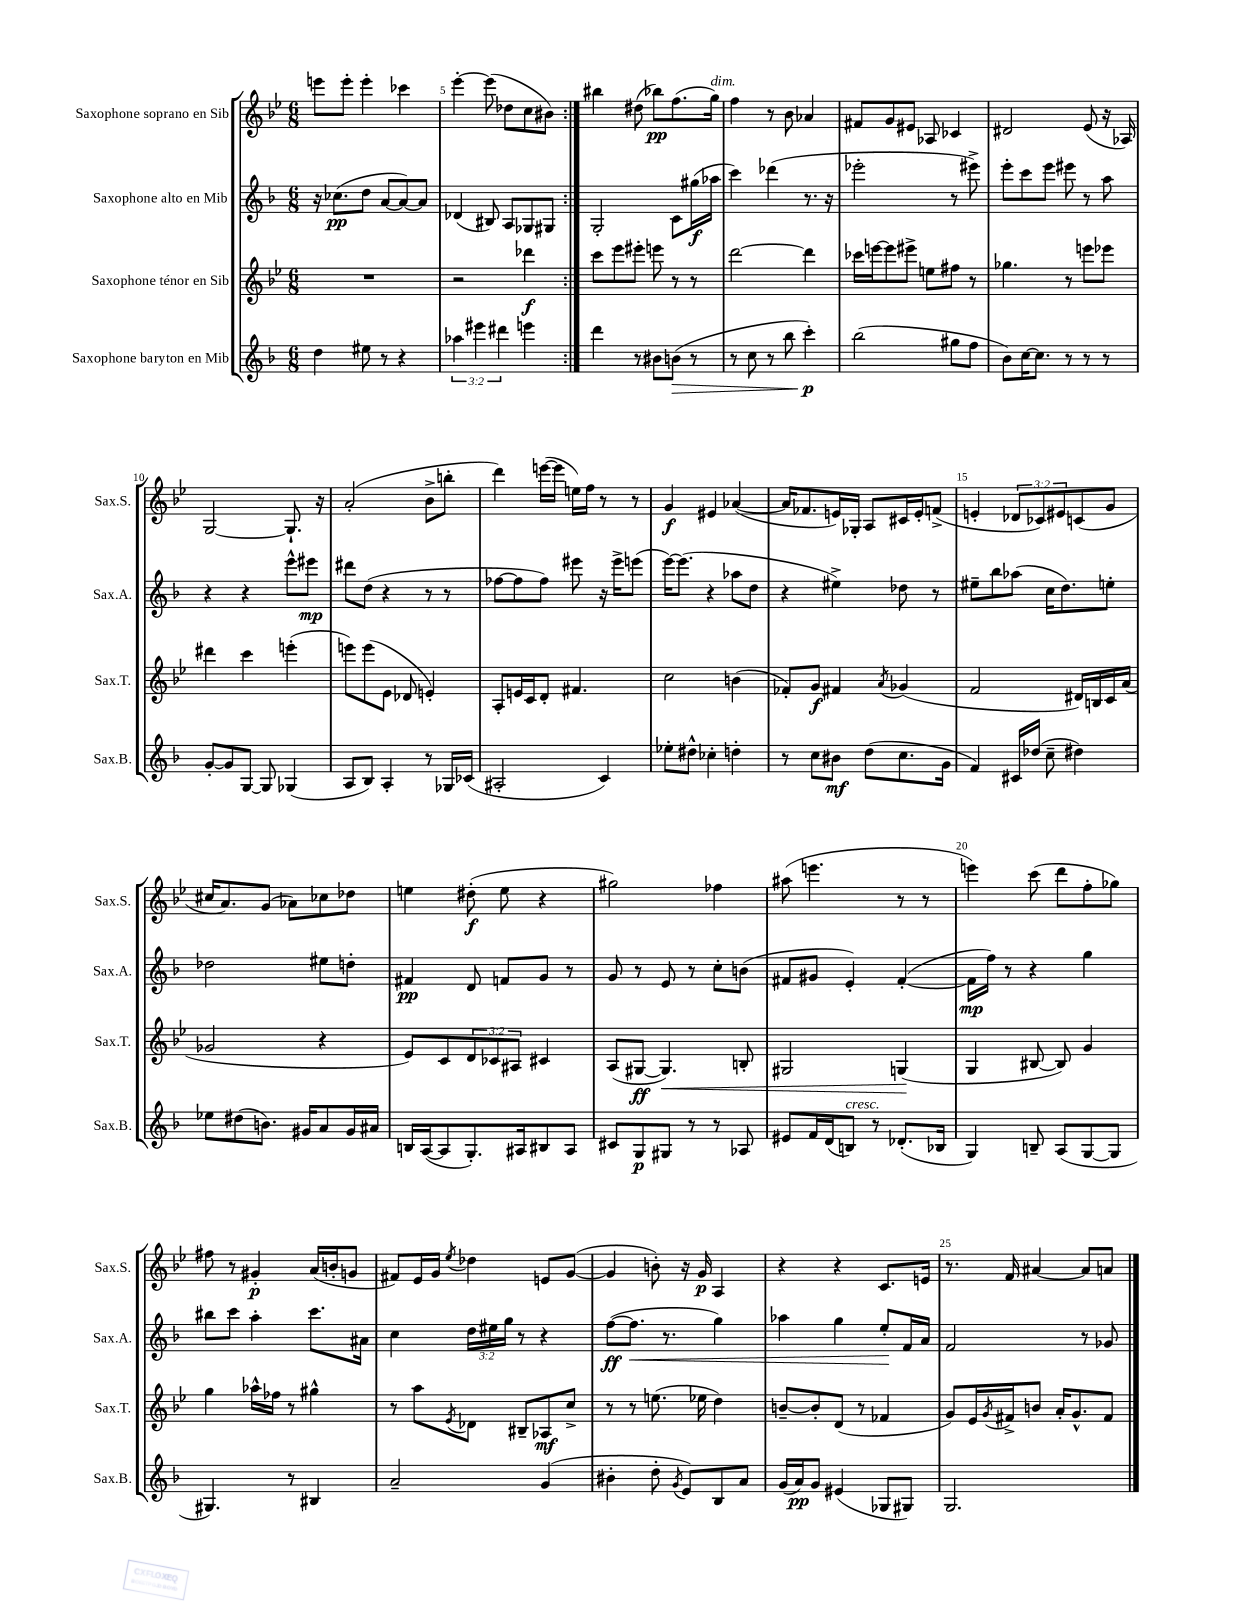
<<
\new StaffGroup <<
\new Staff = "s0" \with { instrumentName = "Saxophone soprano en Sib" shortInstrumentName = "Sax.S." } {
    \clef treble \key bes \major \numericTimeSignature \time 6/8 \override Staff.TupletNumber.text = #tuplet-number::calc-fraction-text
    \repeat volta 2 { e'''8 e'''8-. e'''4-. ces'''4 |
    ees'''4~-. ees'''8( des''8 c''8 bis'8) | }
    bis''4 dis''8( bes''8\pp) f''8.( g''16^\markup { \italic "dim." }) |
    f''4 r8 bes'8 aes'4 |
    fis'8 g'8 eis'8 aes8 ces'4 |
    dis'2 ees'8( r16 aes16) |
    g2~ g8.-! r16 |
    a'2-.( bes'8-> b''8-. |
    d'''4) e'''16~( e'''16 e''16) f''16 r8 r8 |
    g'4\f eis'4 aes'4~( |
    aes'16 fes'8. e'16) ges16-. a8 cis'16 e'16-. f'8->( |
    e'4-. \tuplet 3/2 { des'8 ces'8) eis'8 } c'8( g'8 |
    cis''16 a'8.) g'8( aes'8) ces''8 des''8 |
    e''4 dis''8-.\f( e''8 r4 |
    gis''2) fes''4 |
    ais''8( e'''4. r8 r8 |
    e'''4) c'''8( d'''8 f''8-. ges''8) |
    fis''8 r8 gis'4-.\p a'16( b'16-. g'8 |
    fis'8) ees'16 g'16 \acciaccatura { ees''8 } des''4 e'8 g'8~( |
    g'4 b'8-.) r16 g'16\p a4 |
    r4 r4 c'8. e'16 |
    r8. f'16 ais'4~ ais'8 a'8 \bar "|." |
}
\new Staff = "s1" \with { instrumentName = "Saxophone alto en Mib" shortInstrumentName = "Sax.A." } {
    \clef treble \key f \major \numericTimeSignature \time 6/8 \override Staff.TupletNumber.text = #tuplet-number::calc-fraction-text
    \repeat volta 2 { r16 ces''8.\pp( d''8 a'8~ a'8~) a'8 |
    des'4( bis8) a8 ges8 gis8 | }
    g2-. c'8 gis''16\f( aes''16 |
    c'''4) des'''4( r8. r16 |
    ees'''2-. r8 eis'''8->) |
    e'''8-. c'''8 e'''8 eis'''8 r8 a''8 |
    r4 r4 e'''8-^ eis'''8\mp |
    dis'''8 d''8( r4 r8 r8 |
    fes''8~ fes''8 fes''8) eis'''8 r16 eis'''16-> e'''8( |
    e'''16~) e'''8.( r4 aes''8 d''8 |
    r4 eis''4->) des''8 r8 |
    eis''8-- bes''8 aes''8( c''16 d''8.) e''8-. |
    des''2 eis''8 d''8-. |
    fis'4\pp d'8 f'8 g'8 r8 |
    g'8 r8 e'8 r8 c''8-. b'8( |
    fis'8 gis'8 e'4-.) fis'4~-.( |
    fis'16\mp f''16) r8 r4 g''4 |
    bis''8 c'''8 a''4-. c'''8. ais'16 |
    c''4 \tuplet 3/2 { d''16 eis''16 g''16 } r8 r4 |
    f''8~\ff( f''8.\< r8. g''4) |
    aes''4 g''4 e''8-.\! f'16 a'16 |
    f'2 r8 ges'8 \bar "|." |
}
\new Staff = "s2" \with { instrumentName = "Saxophone ténor en Sib" shortInstrumentName = "Sax.T." } {
    \clef treble \key bes \major \numericTimeSignature \time 6/8 \override Staff.TupletNumber.text = #tuplet-number::calc-fraction-text
    \repeat volta 2 { R2. |
    r2 des'''4\f | }
    c'''8 ees'''8 eis'''8-. e'''8 r8 r8 |
    d'''2~ d'''4 |
    ces'''16 e'''16~ e'''8 eis'''8-> e''8 fis''8 r8 |
    ges''4. r8 e'''8 ees'''8 |
    dis'''4 c'''4 e'''4-.( |
    e'''8) e'''8( ees'8 des'8 e'4-.) |
    a8-. e'16 c'16 d'8-. fis'4. |
    c''2 b'4( |
    fes'8-.) g'8\f fis'4 \acciaccatura { a'8 } ges'4( |
    f'2 dis'16) b16 c'16 a'16( |
    ges'2 r4 |
    ees'8) c'8 \tuplet 3/2 { d'8 ces'8 ais8 } cis'4 |
    a8( gis8~\ff gis4.\<) b8-. |
    gis2 g4\!( |
    g4 bis8~ bis8) g'4 |
    g''4 aes''16-^ fes''16 r8 gis''4-^ |
    r8 a''8 \acciaccatura { ees'8 } des'8 bis8-- aes8\mf c''8-> |
    r8 r8 e''8.( ees''16 d''4) |
    b'8~-- b'8-. d'8( r8 fes'4 |
    g'8) ees'16 \acciaccatura { g'8 } fis'16-> b'8 a'16-. g'8.-^ fis'8 \bar "|." |
}
\new Staff = "s3" \with { instrumentName = "Saxophone baryton en Mib" shortInstrumentName = "Sax.B." } {
    \clef treble \key f \major \numericTimeSignature \time 6/8 \override Staff.TupletNumber.text = #tuplet-number::calc-fraction-text
    \repeat volta 2 { d''4 eis''8 r8 r4 |
    \tuplet 3/2 { aes''4 eis'''4 dis'''4 } e'''4 | }
    d'''4 r8 bis'8 b'8\>( r8 |
    r8 c''8 r8 bes''8 c'''4-.\p\!) |
    bes''2( gis''8 f''8 |
    bes'8) c''16~ c''8. r8 r8 r8 |
    g'8~-. g'8 g8~ g8 ges4( |
    a8 bes8) a4-. r8 ges16 ces'16( |
    ais2-. c'4) |
    ees''8-. dis''8-^ ces''4-. d''4-. |
    r8 c''8 bis'8\mf d''8( c''8. g'16 |
    f'4) cis'16 des''16( c''8-- dis''4) |
    ees''8 dis''8( b'8.) gis'16 a'8 gis'16 ais'16 |
    b16 a16~( a8 g8.-.) ais16 bis8 ais8 |
    cis'8 g8\p gis8 r8 r8 aes8 |
    eis'8 f'16 d'16( b8^\markup { \italic "cresc." }) r8 des'8.-.( bes16 |
    g4) b8-- a8( g8~ g8 |
    gis4.) r8 bis4 |
    a'2-- g'4( |
    bis'4-. d''8-. \acciaccatura { g'8 } e'8) bes8 a'8 |
    g'16( a'16\pp) g'8 eis'4( ges8 gis8) |
    g2. \bar "|." |
}
>>
>>
\layout { \context { \Score currentBarNumber = #4 \override BarNumber.break-visibility = ##(#f #t #t) barNumberVisibility = #(every-nth-bar-number-visible 5) } }
